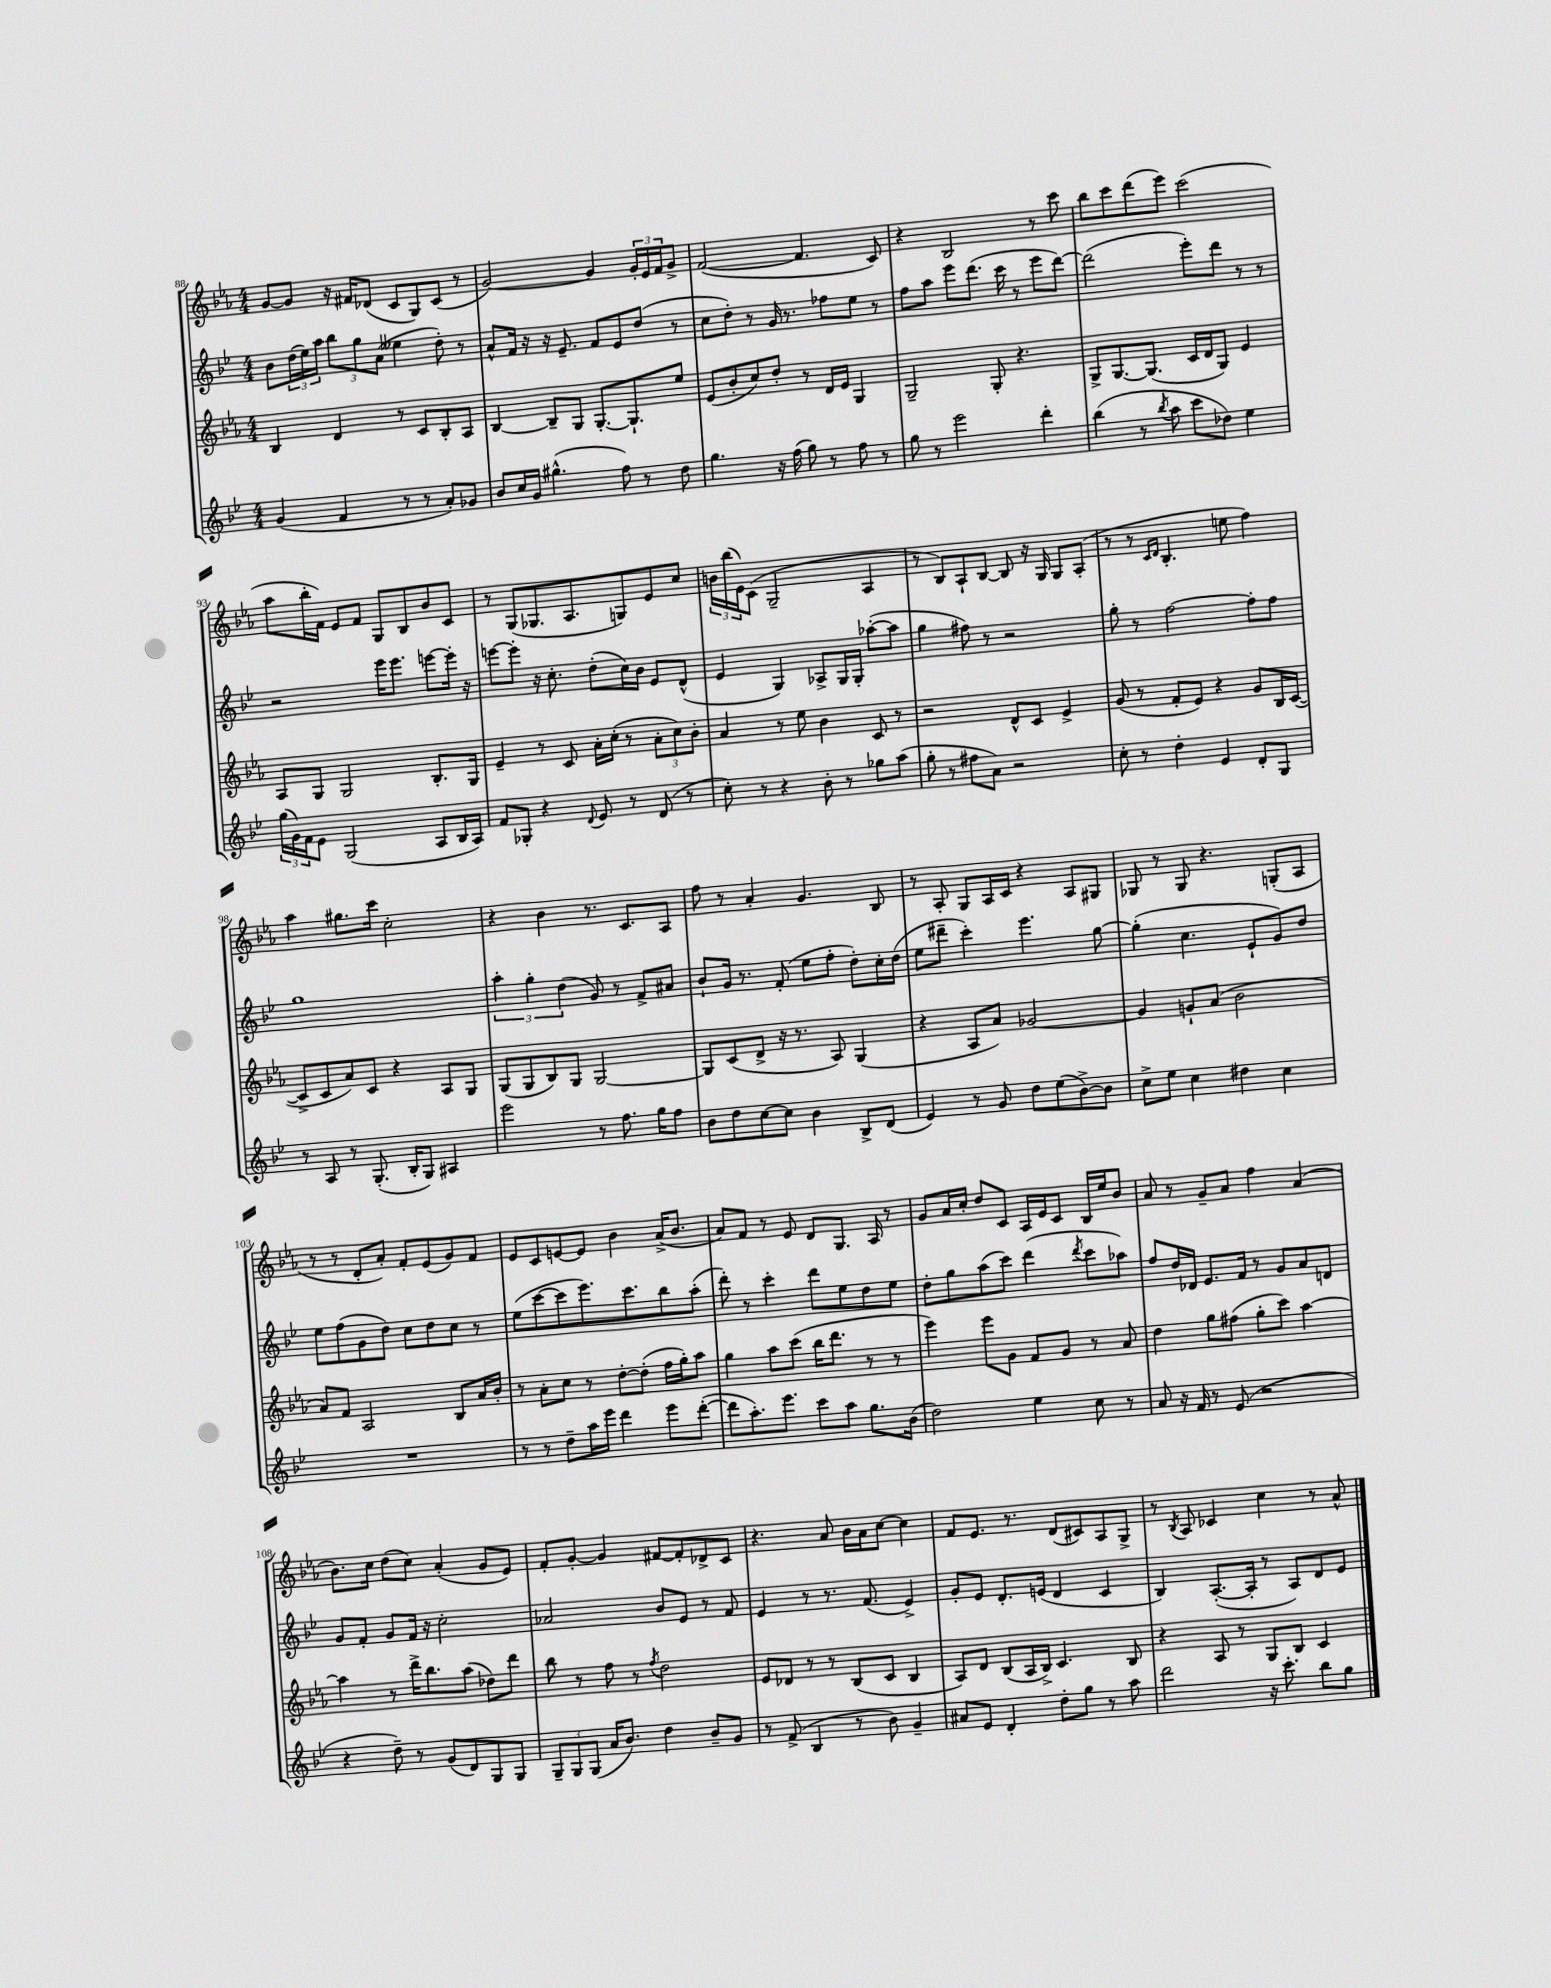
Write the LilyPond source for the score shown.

<<
\new StaffGroup <<
\new Staff = "s0" {
    \clef treble \key ees \major \numericTimeSignature \time 4/4
    g'8~ g'8 r16 fis'16 des'8( c'8 g8) c'8( r8 |
    g'2~) g'4 \tuplet 3/2 { g'16-. ees'16 f'16 } g'8-> |
    f'2~( f'4. c'8) |
    r4 bes2 r8 c'''8 |
    bes''8 c'''8 d'''8( ees'''8) c'''2( |
    aes''8 bes''16-. f'16) ees'8 f'8 g8 bes8 bes'8 c'8 |
    r8 g8( ges8. aes8. g8) ees'8 c''8 |
    \tuplet 3/2 { b'16 bes''16( ees'16) } c'8( g2-- aes4 |
    r8 bes8) aes8-! bes8~ bes8 r16 g16 g8 aes8-.( |
    r8 r8 \grace { c'16 d'16 } bes4.-. e''8 f''4) |
    aes''4 gis''8. c'''16 c''2-. |
    r4 bes'4 r8. c'8. aes8 |
    f''8 r8 aes'4-. g'4. bes8 |
    r8 aes8-. g8 aes16 c'16 r4 aes8 gis8 |
    ges8 r8 ges8 r4. g8-.( aes8 |
    r8 r8 d'8-. aes'8-.) f'8-. ees'8( g'8) f'8 |
    ees'8 c'8 e'8~ e'8 bes'4 aes'16->( bes'8. |
    aes'8) f'8 r8 ees'8 d'8 g8. aes16 r8 |
    g'8 aes'16 c''16-. d''8 c'8 aes16 ees'16 c'8 bes16 ees''16 bes'8 |
    aes'8 r8 g'8-- aes'8 f''4 aes'4( |
    bes'8.) c''16 d''8( c''8) aes'4-.( g'8 ees'8) |
    f'8-. g'8~-. g'4 fis'8~ fis'8-. des'8-> c'8 |
    r4. aes'8 bes'16 aes'16 c''8~ c''4 |
    f'8 ees'8. r8. d'8( cis'8) aes8 g8-> |
    r8 \acciaccatura { bes8 } aes8 ces'4 c''4 r8 aes'8-^ \bar "|." |
}
\new Staff = "s1" {
    \clef treble \key bes \major \numericTimeSignature \time 4/4
    bes'8 \tuplet 3/2 { d''16( ees''16) a''16 } \tuplet 3/2 { bes''8 g''8 a'8( } eeses''4 d''8-.) r8 |
    a'8-^ f'16 r16 r16 ees'8.-- f'8 ees'8 d''8( r8 |
    c''8 d''8-.) r8 g'16 r8. fes''8 ees''8 r8 |
    f''8 a''8 ees'''8 d'''8.( c'''16 r8 ees'''8 d'''8~) |
    d'''2( ees'''8-.) d'''8 r8 r8 |
    r2 ees'''16 ees'''8. e'''8~ e'''16-. r16 |
    e'''8~ e'''8-. r16 c''8.-. d''8-.( c''16) bes'16 ees'8 d'8-^( |
    ees'4 g4) aes8-> g16 g16-. aes''8~-.( aes''8 |
    g''4 fis''8) r8 r2 |
    g''8-. r8 f''2~ f''8-. f''8 |
    g''1 |
    \tuplet 3/2 { a''4-. g''4-. d''4( } g'8) r8 f'8-> ais'8 |
    bes'8-! g'16 r8. f'8-.( ees''8 f''8-. d''8-.) c''16-. d''16( |
    ees''8 dis'''8-- c'''4-.) ees'''4. g''8~ |
    g''4-.( c''4. ees'8-! g'8) d''8 |
    ees''8 f''8( g'8 d''8) c''8 d''8 c''8 r8 |
    ees''8( c'''8~ c'''8 ees'''8.) c'''8. bes''8 a''8-.( |
    d'''8-.) r8 c'''4-. d'''8 ees''8 d''8 ees''8 |
    d''8-. g''8 a''8( c'''8) d'''4( \acciaccatura { d'''8 } c'''8 aes''8) |
    f''8 d''16 des'16 ees'8. f'16 r8 g'8 a'8 d'8 |
    g'8 f'8-. g'8 f'16 r16 c''2-. |
    aes'2 bes'8 ees'8 r8 f'8 |
    ees'4 r8 r8. f'8.( ees'4->) |
    g'8-. ees'8 d'8.-. e'16( d'4 c'4 |
    bes4) a8.~-.( a16-. r8 a8) d'8 ees'8 \bar "|." |
}
\new Staff = "s2" {
    \clef treble \key ees \major \numericTimeSignature \time 4/4
    bes4 d'4 r8 c'8 bes8-. aes8 |
    bes4~ bes8-- g8 g8.~-. g8.-! ees''8 |
    ees'8( bes'8-. c''8) d''8-. r8 d'16 ees'16 g4 |
    g2-- g8-. r4. |
    g8-> g8.~ g8.( c'16 d'16 g8) ees'4 |
    aes8 g8 g2 bes8.-. g16 |
    ees'4-- r8 c'8 aes'16-. c''16-.( r8 \tuplet 3/2 { aes'8-. c''8) bes'8-. } |
    aes'4 r8 ees''8 bes'4 c'8 r8 |
    r2 d'8-^ c'8 ees'4-> |
    g'8( r8 f'8-. ees'8) r4 g'8 bes16 c'16~( |
    c'8-> c'8 aes'8) c'8 r4 aes8 g8 |
    g8( g8 bes8) g8 g2~ |
    g8 c'8( d'8-> r16 r8. aes8) g4( |
    r4 aes8 aes'8) ges'2~ |
    ges'4 g'8-! aes'8( bes'2 |
    aes'8) f'8 aes2 bes8 aes'16 bes'16-. |
    r8 aes'8-. c''8 r8 d''8~-. d''8-.( f''16 g''16-.) aes''8 |
    g''4 aes''8 c'''8( bes''16 d'''8. r8 r8 |
    ees'''4) ees'''8 g'8 f'8 g'8 r8 aes'8 |
    d''4 g''8 fis''8( g''8-. c'''8) aes''4~ |
    aes''4 r8 d'''16-> bes''8. aes''8( des''8) d'''8 |
    bes''8 r8 f''8 r8 \acciaccatura { f''8 } d''2 |
    ees'8 des'8 r8 r8 bes8( c'8 bes4 |
    aes8) d'8 bes8( aes16 bes16->) c'4. bes8 |
    r4 aes8 r8 g8 bes8 c'4 \bar "|." |
}
\new Staff = "s3" {
    \clef treble \key bes \major \numericTimeSignature \time 4/4
    g'4( f'4 r8 r8 a'8-.) ges'8 |
    bes'8 c''16 g'16 gis''4.-^( f''8) r8 d''8 |
    g''4. r16 f''16( g''8) r8 f''8 r8 |
    g''8 r8 ees'''2 d'''4-. |
    bes''4( r8 \acciaccatura { bes''8 } a''8 c'''8 des''8) ees''4 |
    \tuplet 3/2 { g''16( g'16) f'16 } ees'8 g2( a8 bes16 a16) |
    f'8 ges8-. r4 \appoggiatura { d'8 } ees'8 r8 d'8( r8 |
    c''8-.) r8 r4 bes'8-. r8 ges''8 a''8( |
    g''8-. r8 fis''8 a'8) r2 |
    c''8-. r8 d''4-. ees'4 d'8-. g8 |
    r8 a8 r8 g8.-.( bes16-. g8) ais4 |
    ees'''2 r8 f''8. g''16 f''8 |
    bes'8 d''8 c''8~ c''8 bes'4 bes8-> d'8( |
    ees'4) r8 g'8 d''8 ees''8( bes'8~->) bes'8 |
    c''8-> ees''8 c''4 dis''4 c''4 |
    R1 |
    r8 r8 d''8-- a''16 ees'''16 d'''4 ees'''8 d'''8~-.( |
    d'''8 a''8.-.) ees'''8. c'''8 a''8 g''8. bes'16( |
    d''2) ees''4 c''8 r8 |
    a'8 r16 f'16 r8 ees'8( r2 |
    r4 d''8--) r8 g'8( d'8) g8 g8 |
    \tuplet 3/2 { g8-- g8 g8( } a'16 bes'8.) d''4 bes'8-- g'8 |
    r8 f'8->( bes4 r8 bes'8) g'4-- |
    ais'8 ees'8 d'4-. d''8-. g''8 r8 a''8 |
    d'''2 r16 c'''8.-. bes''8 g''8 \bar "|." |
}
>>
>>
\layout { \context { \Score currentBarNumber = #88 } }
